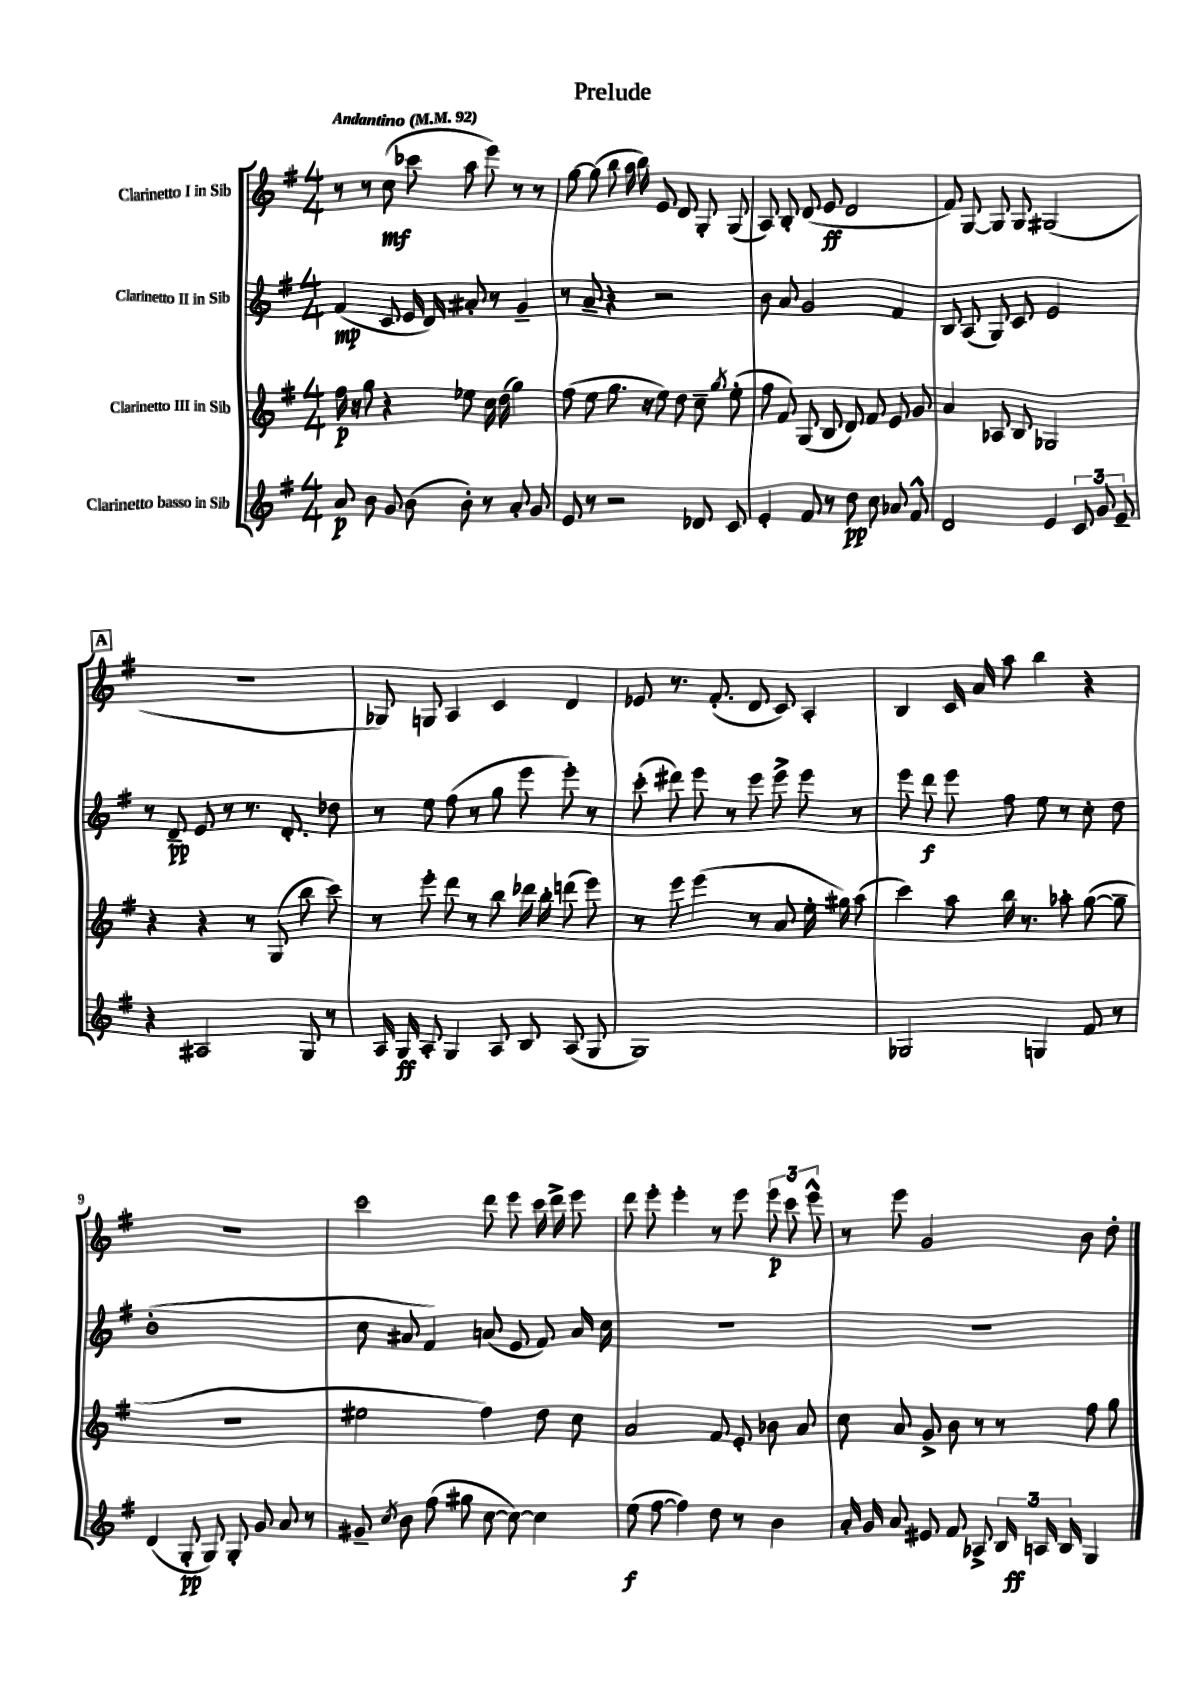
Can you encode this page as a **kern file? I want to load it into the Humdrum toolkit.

**kern	**kern	**kern	**kern
*staff4	*staff3	*staff2	*staff1
*clefG2	*clefG2	*clefG2	*clefG2
*k[f#]	*k[f#]	*k[f#]	*k[f#]
*M4/4	*M4/4	*M4/4	*M4/4
*MM92	*MM92	*MM92	*MM92
8a/	16ff#\	(4f#/	8r
.	16r	.	.
8b\	8gg\	.	8r
8g/	4r	8c/	(8cc\
(8b\	.	16e/	8ccc-\
.	.	16d/)	.
8b'\)	8ee-\	8a#'/	8aa\
8r	16cc\	8r	8eee\)
.	(16dd\	.	.
8a'/	4gg\)	4g~/	8r
8g/	.	.	8r
=	=	=	=
8e/	(8ff#\	8r	[8gg\
8r	8ee\	8a~/	(8gg\]
2r	8.gg\	4r	8bb\
.	.	.	16aa\
.	16r	.	16bb\)
.	8ee\)	2r	8e/
.	8dd\	.	8d/
8d-/	8cc~\	.	8G'/
.	8qgg/	.	.
8c/	(8ee'\	.	(8G/
=	=	=	=
4e'/	8ff#\	8b\	8A/)
.	8f#/)	8a/	8B'/
8f#/	(8G/	2g/	(8d/
8r	8B/	.	8e/
8dd\	8d/)	.	2d/
8cc\	8f#/	.	.
8a-/	8e/	4f#/	.
8f#^^/	8g/	.	.
=	=	=	=
2d/	4a/	8B/	8f#/)
.	.	(8A/	[8G/
.	8A-/	8G/)	8G/]
.	8B/	8c/	8G/
4e/	2G-/	2e/	(2G#/
12c/	.	.	.
12g/	.	.	.
12e~/	.	.	.
=	=	=	=
4r	4r	8r	1r
.	.	8d~/	.
2A#/	4r	8e/	.
.	.	8r	.
.	8r	8.r	.
.	(8G/	.	.
.	.	8.d'/	.
8G/	8bb\	.	.
8r	8ccc\)	8dd-\	.
=	=	=	=
16A/	8r	8r	8G-/)
16G/	.	.	.
8A'/	8eee'\	8ee\	8G/
4G/	8ddd\	(8ff#\	4A/
.	8r	8r	.
8A/	8bb\	8gg\	4c/
8B/	16ddd-\	8eee\	.
.	16bb'\	.	.
(8A/	(8ddd\	8eee'\)	4d/
8G/	8eee\)	8r	.
=	=	=	=
1G)	8r	(8ccc'\	8e-/
.	8eee\	8ddd#\)	8.r
.	(4eee\	8eee\	.
.	.	.	(8.f#'/
.	.	8r	.
.	8r	8eee\	8d/
.	8a/	8eee^\	8c/)
.	16ee'\	8eee\	4A'/
.	16gg#\)	.	.
.	(8aa\	8r	.
=	=	=	=
2G-/	4ccc\)	8eee\	4B/
.	.	8ddd\	.
.	8aa\	8eee\	16c/
.	.	.	16a/
.	16bb\	8ff#\	8aa\
.	8.r	.	.
4G/	.	8ee\	4bb\
.	8aa-'\	8r	.
8f#/	([8gg\	8cc'\	4r
8r	8gg~\]	8dd\	.
=	=	=	=
(4d/	1r	(1b'	1r
8G'/	.	.	.
8G/)	.	.	.
8G'/	.	.	.
8g/	.	.	.
8a/	.	.	.
8r	.	.	.
=	=	=	=
8g#~/	2ee#\	8cc\	2ccc\
8qcc/	.	.	.
8b\	.	8a#/	.
(8ff#\	.	4f#/)	.
8gg#\	.	.	.
[8cc\	4ff#\)	(8a/	8ddd\
8cc\_)	.	8e/	8eee\
4cc\]	8dd\	8f#/)	16ccc\
.	.	.	16ddd^\
.	8cc\	16a/	8eee\
.	.	16cc\	.
=	=	=	=
(8ee\	2a/	1r	8ddd\
[8ff#\	.	.	8eee'\
4ff#\])	.	.	4eee'\
8dd\	8f#/	.	8r
8r	8e'/	.	8eee\
4b\	8b-\	.	12eee\
.	.	.	12ccc\
.	8a/	.	.
.	.	.	12eee^^\
=	=	=	=
16a'/	8cc\	1r	8r
16g/	.	.	.
8a/	8a/	.	8eee\
8e#/	8g^/	.	2g/
8f#/	8b\	.	.
8A-^/	8r	.	.
24B/	8r	.	.
24A/	.	.	.
24B/	.	.	.
4G/	8ff#\	.	8b\
.	8gg\	.	8dd'\
==	==	==	==
*-	*-	*-	*-
